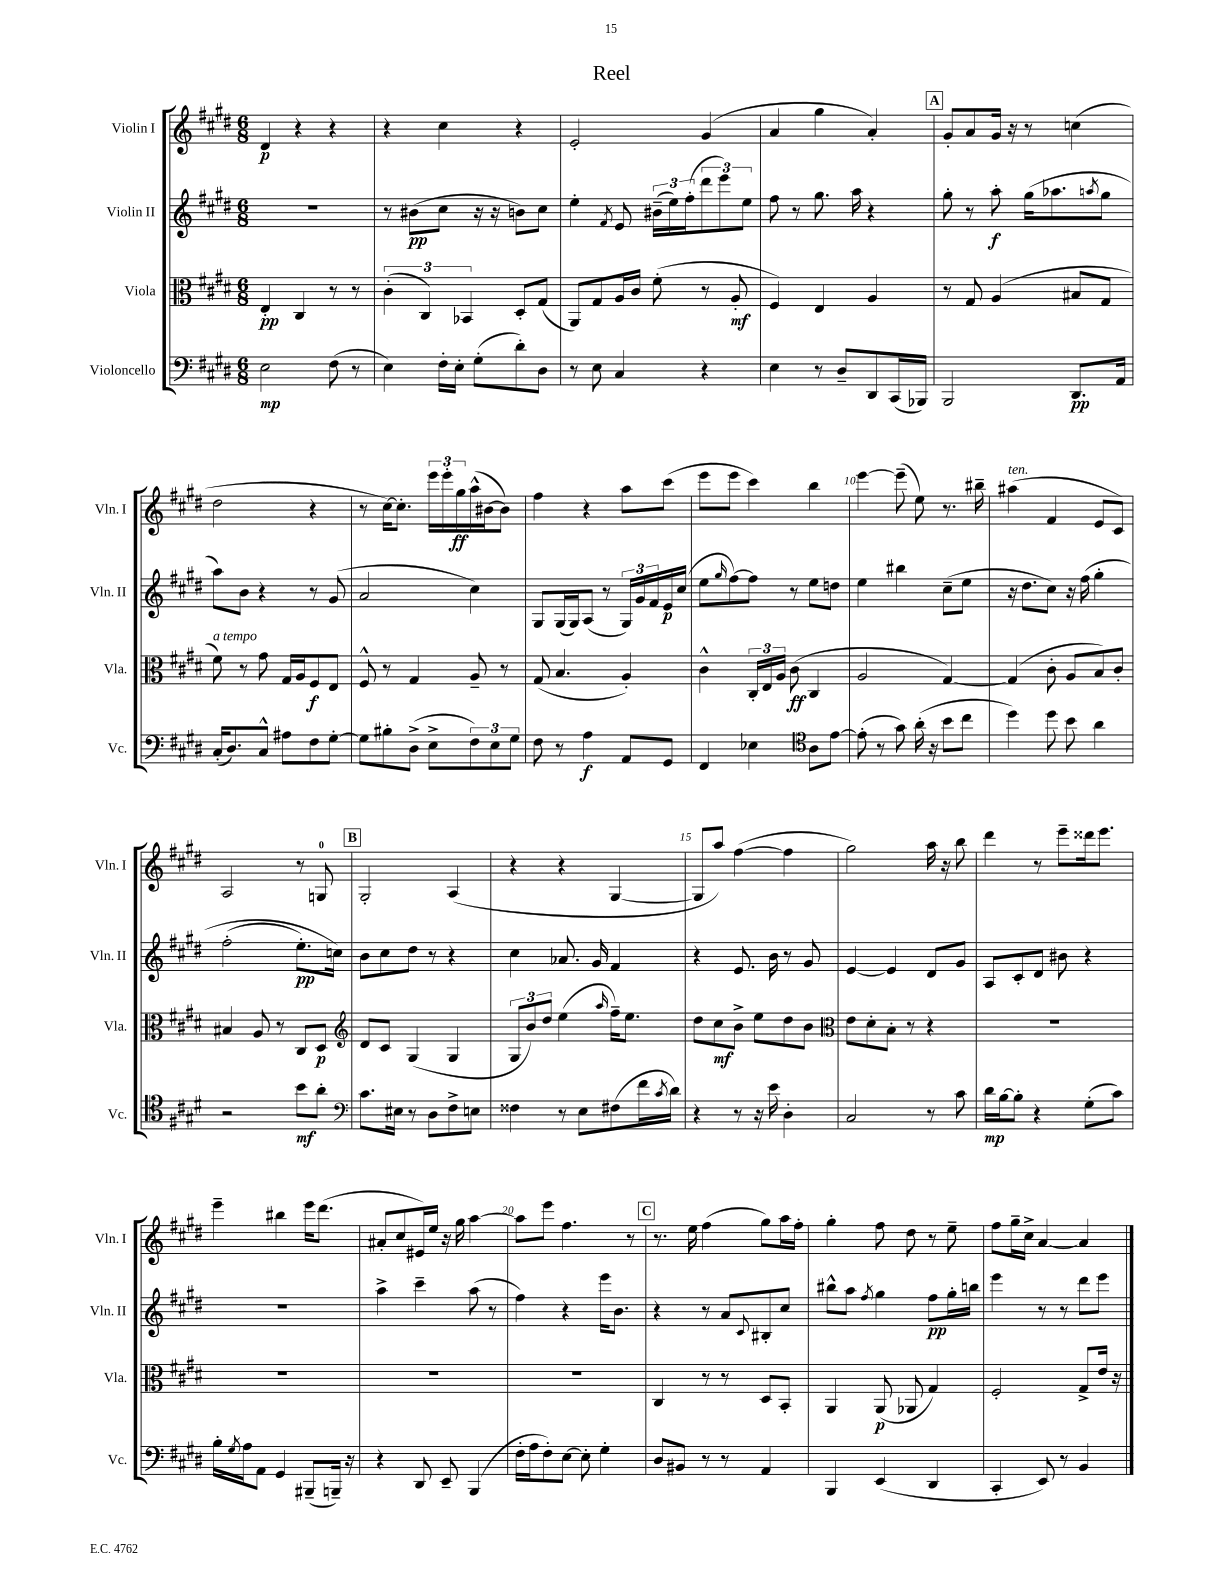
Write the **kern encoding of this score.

**kern	**kern	**kern	**kern
*staff4	*staff3	*staff2	*staff1
*clefF4	*clefC3	*clefG2	*clefG2
*k[f#c#g#d#]	*k[f#c#g#d#]	*k[f#c#g#d#]	*k[f#c#g#d#]
*M6/8	*M6/8	*M6/8	*M6/8
2E	4E'	2.r	4d#
.	4C#	.	4r
(8F#	8r	.	4r
8r	8r	.	.
=	=	=	=
4E)	(6c#'	8r	4r
.	.	(8b#	.
.	6C#)	.	.
16F#'	.	8cc#	4cc#
16E'	.	.	.
.	6BB-	.	.
(8G#'	.	16r	.
.	.	16r	.
8d#')	8D#'	8b)	4r
8D#	(8G#	8cc#	.
=	=	=	=
8r	8AA)	4ee'	2e'
8E	8G#	.	.
.	.	8qf#	.
4C#	16A	8e	.
.	16c#	.	.
.	(8f#'	(24b#~	.
.	.	24ee)	.
.	.	(24ff#'	.
4r	8r	12ddd#	(4g#
.	.	12eee)	.
.	8A'	.	.
.	.	12ee	.
=	=	=	=
4E	4F#)	8ff#	4a
.	.	8r	.
8r	4E	8.gg#	4gg#
8D#~	.	.	.
.	.	16aa	.
8DD#	4A	4r	4a')
(16CC#	.	.	.
16BBB-)	.	.	.
=	=	=	=
2BBB	8r	8gg#'	8g#'
.	8G#	8r	8a
.	(4A	8aa'	16g#
.	.	.	16r
.	.	(16gg#	8r
.	.	8.aa-	.
8.DD#	8B#	.	(4cc
.	.	8qaa	.
.	8G#	8gg#	.
16AA	.	.	.
=	=	=	=
(16C#'	8f#)	8aa)	2dd#
8.D#)	.	.	.
.	8r	8b	.
8C#^^	8g#	4r	.
8A#	16G#	.	.
.	16A	.	.
8F#	8F#	8r	4r
[8G#'	8E	(8g#	.
=	=	=	=
8G#]	8F#^^	2a	8r
8B#'	8r	.	[16cc#)
.	.	.	8.cc#']
(8D#^	4G#	.	.
8E^	.	.	24eee
.	.	.	24eee'
.	.	.	24gg#
12F#)	8A~	4cc#)	(16aa^^
.	.	.	[16b#
12E	.	.	.
.	8r	.	8b#])
12G#	.	.	.
=	=	=	=
8F#	(8G#	8G#	4ff#
8r	4.B	(16G#	.
.	.	16G#)	.
4A	.	(8A	4r
.	.	8r	.
8AA	4A')	24G#)	8aa
.	.	24g#	.
.	.	24f#	.
8GG#	.	16e	(8ccc#
.	.	(16cc#	.
=	=	=	=
4FF#	4c#^^	8ee	8eee
.	.	16qqgg#	.
.	.	[8ff#)	8eee
4E-	24C#'	8ff#]	4ccc#)
.	24E	.	.
.	24A	.	.
.	(8c#	8r	.
*clefC4	*	*	*
8A	4C#	8ee	4bb
[8e	.	8dd	.
=	=	=	=
(8e']	2A	4ee	[4eee
8r	.	.	.
8g#)	.	4bb#	(8eee~]
(16a'	.	.	8ee)
16r	.	.	.
8b	[4G#)	(8cc#~	8.r
8cc#	.	8ee	.
.	.	.	16bb#~
=	=	=	=
4dd#)	(4G#]	16r	(4aa#
.	.	8.dd#	.
8dd#	8c#'	8cc#)	4f#
8b	8A	16r	.
.	.	&(16ff#	.
4a	8B)	4gg#'	8e
.	8c#'	.	8c#)
=	=	=	=
2r	4B#	(2ff#'	2A
.	8A	.	.
.	8r	.	.
8b	8C#	8.ee')	8r
8a'	8D#	.	8G
.	.	16cc&)	.
=	=	=	=
*clefF4	*clefG2	*	*
8.c#	8d#	8b	2G#'
.	8c#	8cc#	.
16E#	.	.	.
8r	(4G#	8dd#	.
8D#	.	8r	.
8F#^	4G#	4r	(4A
8E	.	.	.
=	=	=	=
4F##	12G#	4cc#	4r
.	12b)	.	.
.	12dd#	.	.
8r	(4ee	8.a-	4r
8E	.	.	.
.	.	16g#	.
.	16qqaa	.	.
(8F#	16ff#~)	4f#	[4G#
.	8.ee	.	.
16f#	.	.	.
8qc#	.	.	.
16d#)	.	.	.
=	=	=	=
4r	8dd#	4r	8G#]
.	8cc#	.	8aa)
8r	8b^	8.e	([4ff#
16r	8ee	.	.
16e	.	16b	.
4D#'	8dd#	8r	4ff#]
.	8b	8g#	.
=	=	=	=
*	*clefC3	*	*
2C#	8e	[4e	2gg#)
.	8d#'	.	.
.	8B'	4e]	.
.	8r	.	.
8r	4r	8d#	16aa
.	.	.	16r
8c#	.	8g#	8bb
=	=	=	=
16d#	2.r	8A	4ddd#
[16B	.	.	.
8B']	.	8c#'	.
4r	.	8d#	8r
.	.	8b#	8eee~
(8G#'	.	4r	16ddd##
.	.	.	8.eee
8c#)	.	.	.
=	=	=	=
16B'	2.r	2.r	4eee~
8qG#	.	.	.
16A	.	.	.
8AA	.	.	.
4GG#	.	.	4bb#
(8BBB#~	.	.	16eee
.	.	.	(8.ddd#
16BBB~)	.	.	.
16r	.	.	.
=	=	=	=
4r	2.r	4aa^	8a#'
.	.	.	8cc#
8DD#	.	4ccc#~	16e#)
.	.	.	16ee
8EE~	.	.	16r
.	.	.	16gg#
(4BBB	.	(8aa	[4aa
.	.	8r	.
=	=	=	=
16F#'	2.r	4ff#)	8aa]
16A	.	.	.
8F#')	.	.	8eee
[8E	.	4r	4.ff#
8E']	.	.	.
4G#'	.	16eee	.
.	.	8.b	.
.	.	.	8r
=	=	=	=
8D#	4C#	4r	8.r
8BB#	.	.	.
.	.	.	16ee
8r	8r	8r	(4ff#
8r	8r	8a	.
.	.	8qqc#	.
4AA	8D#	8B#'	8gg#)
.	8BB'	8cc#	16aa
.	.	.	16ff#'
=	=	=	=
4BBB	4AA	8bb#^^	4gg#'
.	.	8aa	.
.	.	8qff#	.
(4EE	(8AA	4gg#	8ff#
.	8AA-	.	8dd#
4DD#	4G#)	8ff#	8r
.	.	16gg#'	8ee~
.	.	16bb	.
=	=	=	=
4CC#'	2F#'	4eee	8ff#
.	.	.	16gg#~
.	.	.	16cc#^
8EE)	.	8r	[4a
8r	.	8r	.
4BB	8G#^	8ddd#	4a]
.	16e	8eee	.
.	16r	.	.
==	==	==	==
*-	*-	*-	*-
